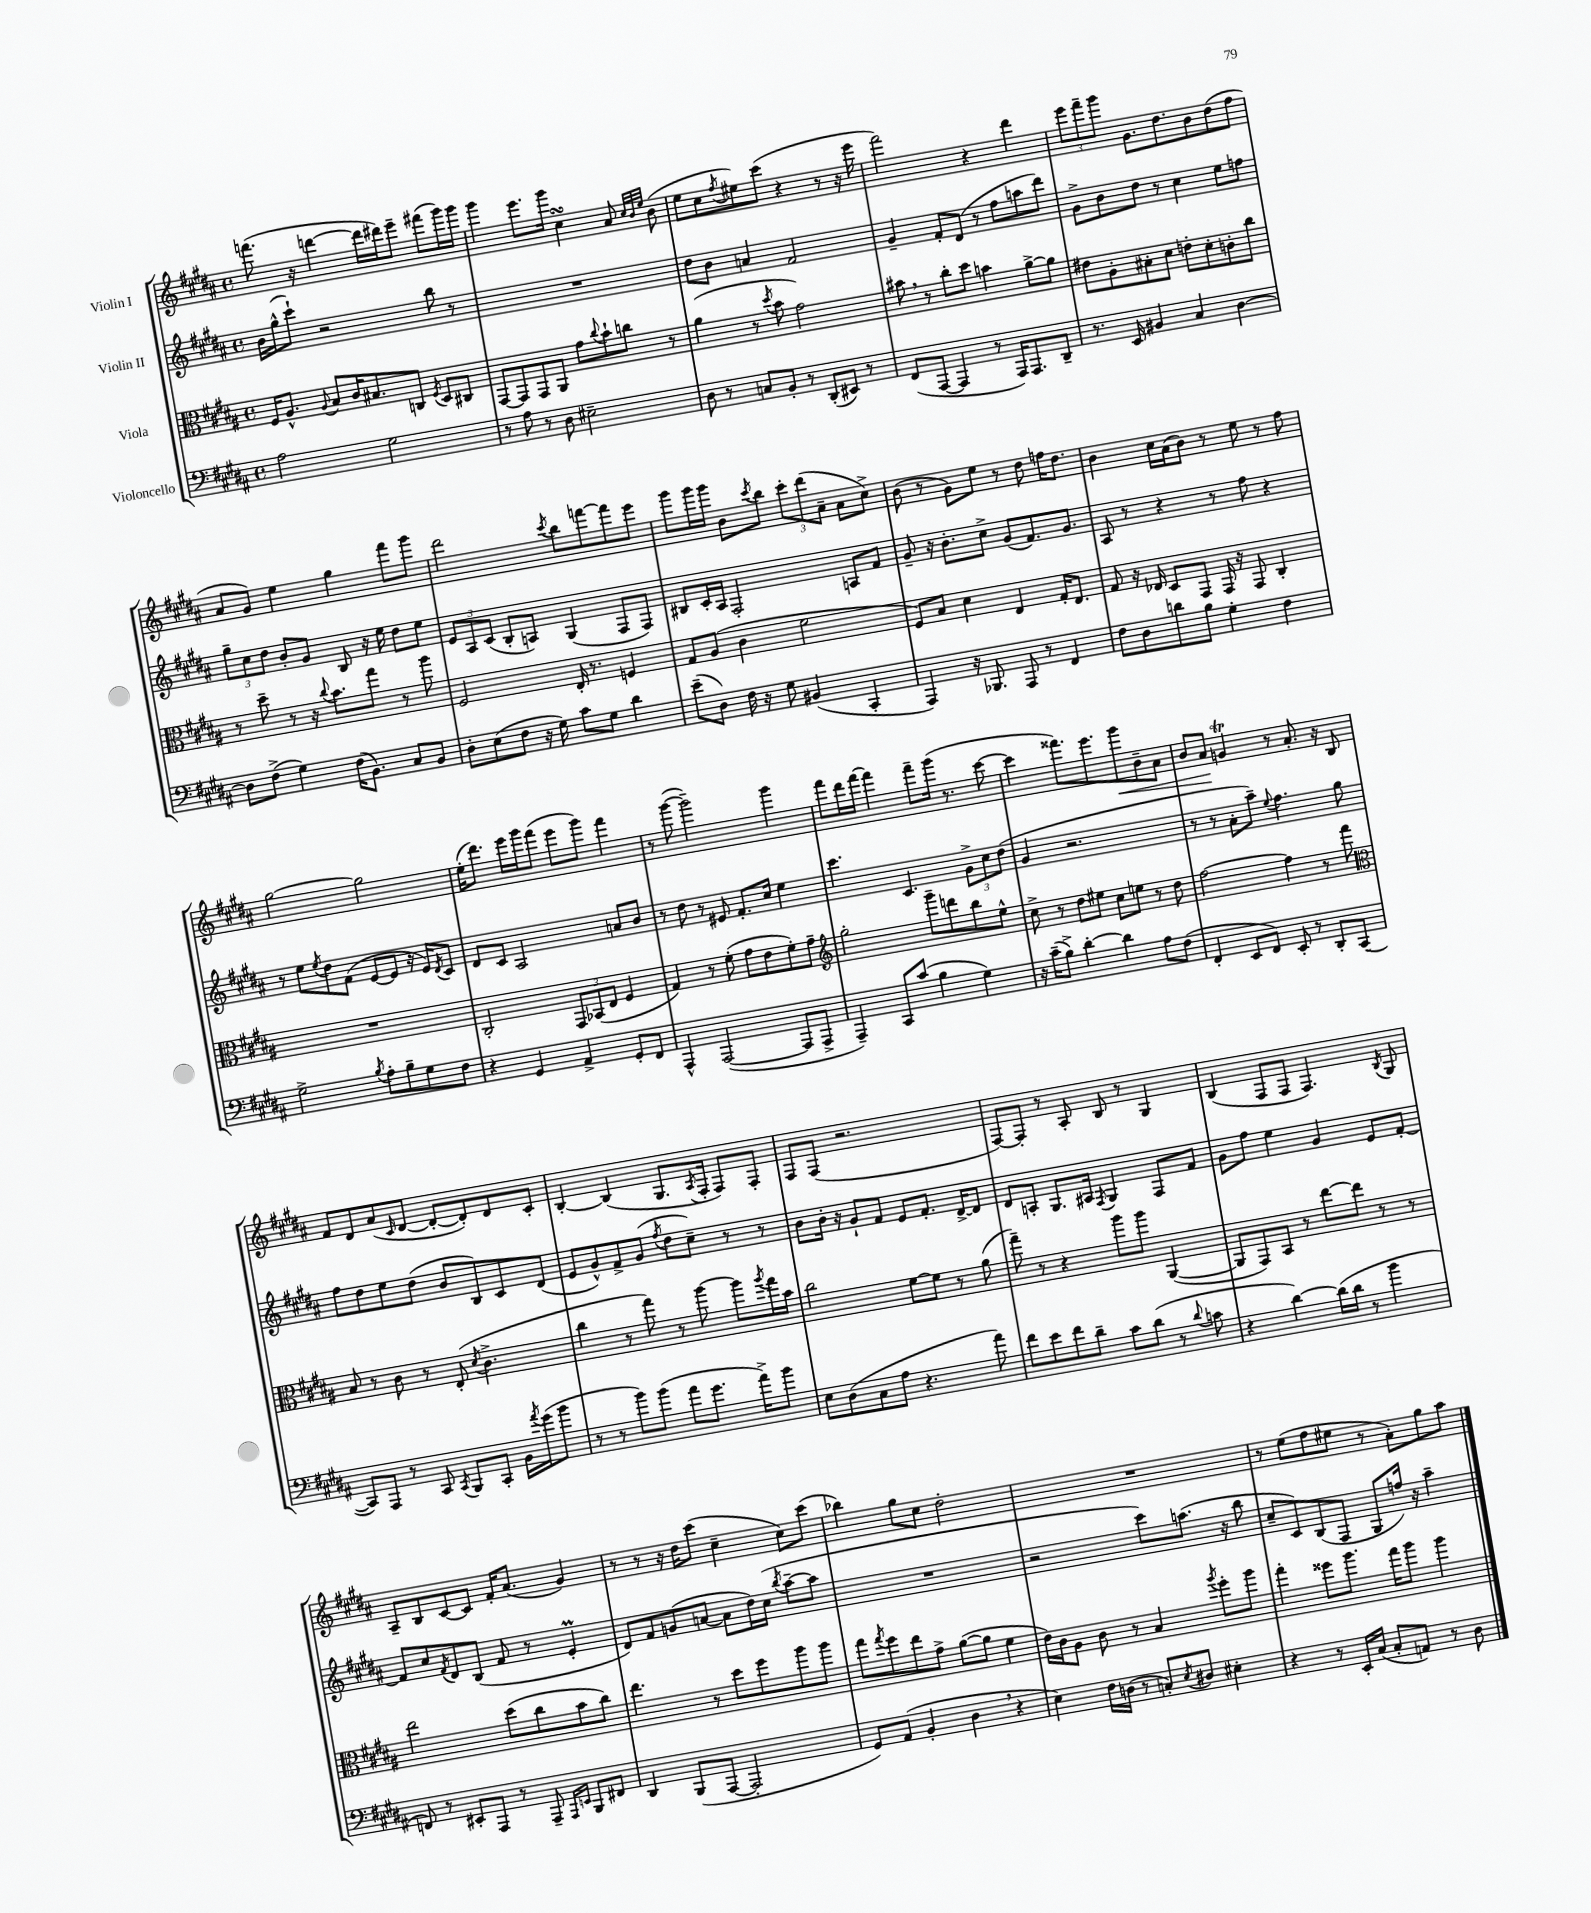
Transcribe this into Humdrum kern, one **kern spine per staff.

**kern	**kern	**kern	**kern	**dynam
*part4	*part3	*part2	*part1	*part1
*staff4	*staff3	*staff2	*staff1	*staff1
*I"Violoncello	*I"Viola	*I"Violin II	*I"Violin I	*
*clefF4	*clefC3	*clefG2	*clefG2	*
*k[f#c#g#d#a#]	*k[f#c#g#d#a#]	*k[f#c#g#d#a#]	*k[f#c#g#d#a#]	*
*M4/4	*M4/4	*M4/4	*M4/4	*
*met(c)	*met(c)	*met(c)	*met(c)	*
=28	=28	=28	=28	=28
2A#\	16F#/KL	16b\LL	(8.fffn\	.
.	8.A#^^/J	(16gg#^^\J	.	.
.	.	8ccc#`\J)	.	.
.	.	.	16r	.
.	8qqA#/	.	.	.
.	8B/L	2r	[4dddn\	.
.	16c#/K	.	.	.
.	8.B#X/	.	.	.
2G#\	.	.	16ddd\LL]	.
.	.	.	16ddd#X\J)	.
.	8Cn/J	.	8eee~\J	.
.	8qF#/	.	.	.
.	8D#/L	8bb\	(8fff#X\L	.
.	8C#X/J	8r	16ggg#\L)	.
.	.	.	16ggg#\JJ	.
=29	=29	=29	=29	=29
8r	[8GG#/L	1r	4ggg#\	.
8A#\	8GG#/]	.	.	.
8r	8GG#/	.	8.eee\L	.
8D#\	8AA#/J	.	.	.
.	.	.	16ggg#\Jk	.
2E#X~\	8g#\L	.	4cc#sSSS\	.
.	8qqcc#/	.	.	.
.	8b`\	.	.	.
.	8ccn\J	.	8a#/	.
.	.	.	32qqcc#/LLL	.
.	.	.	32qqb/	.
.	.	.	32qqee/JJJ	.
.	8r	.	(8b\	.
=30	=30	=30	=30	=30
8D#\	(4a#\	8dd#\L	8ee\L	.
8r	.	8b\J	8cc#\	.
.	.	.	8qff#/	.
8Cn/L	8r	4an/	8ee#X\)	.
.	8qdd#/	.	.	.
8BB'/J	8b\	.	(8ccc#\J	.
8r	2g#\)	2f#/	4r	.
(8DD#'/L	.	.	.	.
8EE#X/J)	.	.	8r	.
8r	.	.	16r	.
.	.	.	16eee\	.
=31	=31	=31	=31	=31
(8FF#/L	8b#X,\	4g#~/	2fff#\)	.
[8AAA#/J	8r	.	.	.
4AAA#/]	8cc#'\L	8f#'/L	.	.
.	8dd#\J	(8d#/J	.	.
8r	4bn\	8r	4r	.
16AAA#/KL)	.	8ff#\L	.	.
8.AAA#/	.	.	.	.
.	[8a#^\L	8aan\	4ddd#\	.
8DD#~/J	8a#\J]	8ddd#\J)	.	.
=32	=32	=32	=32	=32
8.r	8e#X\L	8g#^\L	12eee\L	.
.	.	.	12fff#~\	.
.	8A#'\	8b\	.	.
.	.	.	12ggg#\J	.
16EE/	.	.	.	.
4BB#X/	8B#X'\	8dd#\J	8.g#\L	.
.	8d#\J	8r	.	.
.	.	.	8.dd#\	.
4C#/	8en'\L	4cc#\	.	.
.	8d#'\	.	8b\	.
[4D#\	8cn'\	8ee\L	(8dd#\	.
.	8cc#\J	8ffn\J	8ff#\J	.
!!LO:LB:g=z
=33	=33	=33	=33	=33
8D#\L]	8r	12gg#~\L	8a#/L	.
.	.	12cc#\	.	.
(8F#^\J	8dd#~\	.	8g#/J)	.
.	.	12dd#\J	.	.
4G#\)	8r	8b'/L	4ee\	.
.	16r	8g#/J	.	.
.	8qqcc#/	.	.	.
.	8.b\L	.	.	.
(16F#\KL	.	8B/	4gg#\	.
8.BB\J)	.	.	.	.
.	8gg#\J	16r	.	.
.	.	16ee\	.	.
8C#/L	8r	8dd#\L	8fff#\L	.
8BB/J	8aa#\	8ee\J	8ggg#\J	.
=34	=34	=34	=34	=34
8D#'\L	2F#/	12e/L	2ddd#\	.
.	.	12A#/	.	.
(8E\	.	.	.	.
.	.	(12c#/J	.	.
8F#\J	.	8B'/L	.	.
16r	.	8An/J)	.	.
16G#\)	.	.	.	.
.	.	.	8qccc#/	.
8c#\L	16E'/	(4G#/	8bb\L	.
.	8.r	.	.	.
8G#\J	.	.	[8fffn\	.
4d#\	4Fn/	8F#/L	8fff\]	.
.	.	8F#/J)	8eee\J	.
=35	=35	=35	=35	=35
(8e~\L	8G#/L	8B#X/L	8ggg#\L	.
8D#\J)	(8A#/J	16c#'/L	16ggg#\L	.
.	.	16A#/JJ	16ggg#\JJ	.
16F#\	4c#\	2F#'/	8b\L	.
16r	.	.	.	.
.	.	.	8qccc#/	.
8G#\	.	.	8bb\J	.
(4BB#X/	2f#\	.	12ccc#'\L	.
.	.	.	(12ddd#\	.
.	.	.	12a#~\J	.
4CC#'/	.	8An/L	8a#\L	.
.	.	8f#/J	8cc#^\J)	.
=36	=36	=36	=36	=36
4AAA#/)	8F#/L)	8g#~/	(8b\	.
.	8B/J	16r	8r	.
.	.	8.b'\L	.	.
16r	4d#\	.	8g#\L)	.
8.BBB-X/	.	.	.	.
.	.	8cc#^\J	8ee\J	.
8AAA#/	4E/	(8g#/L	8r	.
8r	.	8.f#/)	8dd#\	.
4FF#/	16G#'/KL	.	16ffn\KL	.
.	8.E/J	8.g#/J	8.dd#\J	.
=37	=37	=37	=37	=37
8F#\L	8G#/	8A#/	4b\	.
8D#\	16r	8r	.	.
.	16E-X/	.	.	.
8dn\	8D#/L	4r	16cc#\LL	.
.	.	.	(16a#\J	.
8B\J	8GG#/J	.	8b\J)	.
4G#'\	16GG#/	8r	8r	.
.	16r	.	.	.
.	8GG#/	8ff#\	8ee\	.
4F#\	4C#'/	4r	8r	.
.	.	.	8ff#\	.
!!LO:LB:g=z
=38	=38	=38	=38	=38
2G#^\	1r	8r	[2gg#\	.
.	.	8ee\L	.	.
.	.	8qee/	.	.
.	.	8dd#\	.	.
.	.	(8f#\J	.	.
8qB/	.	.	.	.
8A#'\L	.	[8e/L	2gg#\]	.
8B~\	.	8e/J]	.	.
8G#\	.	16r	.	.
.	.	16e/KL)	.	.
.	.	8qd#/	.	.
8F#\J	.	8c#/J	.	.
=39	=39	=39	=39	=39
4r	2C#'/	8d#/L	(16ee'\KL	.
.	.	.	8.ddd#\J)	.
.	.	8c#/J	.	.
4GG#/	.	2A#/	16eee\LL	.
.	.	.	16ggg#\J	.
.	.	.	(8fff#\J	.
4AA#^/	12GG#/L	.	8eee\L	.
.	(12BB-X/	.	.	.
.	.	.	8ggg#\J)	.
.	12E/J	.	.	.
8GG#'/L	4F#/	8an/L	4fff#\	.
8FF#/J	.	8b/J	.	.
=40	=40	=40	=40	=40
4AAA#^^/	4G#/)	8r	8r	.
.	.	8dd#\	([8ggg#\	.
([2AAA#/	8r	8r	2ggg#~\])	.
.	(8f#'\	8e#X/	.	.
.	8g#\L	8.f#'/L	.	.
.	8e\	.	.	.
.	.	16cc#/Jk	.	.
8AAA#/L]	8f#'\)	4ee\	4ggg#\	.
8AAA#^/J	8g#~\J	.	.	.
=41	=41	=41	=41	=41
*	*clefG2	*	*	*
4AAA#~/)	2gg#'\	4.ccc#\	8fff#\L	.
.	.	.	16ddd#\L	.
.	.	.	[16fff#\JJ	.
8CC#/L	.	.	4fff#\]	.
(8c#/J	.	4.c#/	.	.
4B\	8ggg#~\L	.	8fff#~\L	.
.	8dddn\	.	(16ggg#\Jk	.
.	.	.	8.r	.
4G#\)	8bb\	12g#^\L	.	.
.	.	12cc#\	.	.
.	8ee^^\J	.	[8ccc#\	.
.	.	(12dd#\J	.	.
=42	=42	=42	=42	=42
16r	8cc#^\	4g#/	4ccc#\]	.
(16c#~\KL	.	.	.	.
8B^\J)	8r	.	.	.
[4d#'\	8dd#\L	2.r	8.fff##X\L)	.
.	8ee#X\J	.	.	.
.	.	.	8.eee\	.
4d#\]	8cc#\L	.	.	.
!	!	!	!	!LO:HP:b
.	8een\J	.	8ggg#\	<
8A#\L	8r	.	8b~\	.
(8F#\J	8dd#\	.	8a#\J	.
=43	=43	=43	=43	=43
4FF#'/	[2ff#\	8r	8b/L	.
.	.	8r	8a#/J	.
8EE/L	.	8a#'\L	4gnT/	[
8FF#/J)	.	8aa#~\J)	.	.
.	.	8qqee/	.	.
8EE'/	4ff#\]	4.ff#\	8r	.
8r	.	.	8.a#'/	.
8DD#'/L	8r	.	.	.
.	.	.	16r	.
([8CC#/J	8fff#\	8gg#\	8B/	.
!!LO:LB:g=z
=44	=44	=44	=44	=44
*	*clefC3	*	*	*
8CC#/L])	8B/	8ff#\L	8f#/L	.
8AAA#/J	8r	8dd#\	8d#/	.
8r	8c#\	8ee\	(8a#/	.
.	.	.	16qqc#/	.
8CC#/	8r	(8dd#\J	[8d#/J	.
8qCC#/	.	.	.	.
8BBB/L	(8E'/	8b/L	8d#'/L_	.
.	8qd#/	.	.	.
8CC#'/J	4.c#^\	8B/)	8d#'/])	.
16BB\LL	.	8c#/	8d#/	.
8qa#/	.	.	.	.
(16g#\J	.	.	.	.
8b\J	.	(8d#/J	8c#'/J	.
=45	=45	=45	=45	=45
8r	4cc#\	8e/L	[4B'/	.
8r	.	8g#^^/)	.	.
8b\L)	8r	8f#^/	(4B/]	.
(8b\J	8gg#\)	(8g#/J	.	.
.	.	8qff#/	.	.
8a#\L	8r	8dd#\L	8.G#/L	.
8.g#\J	[8aa#\	8cc#~\J)	.	.
.	.	.	8qA#/	.
.	.	.	16F#'/Jk	.
.	8aa#\L]	8r	8F#/L)	.
16a#^\KL)	.	.	.	.
.	8qaa#/	.	.	.
8b\J	16gg#\L	8r	8F#'/J	.
.	16b\JJ	.	.	.
=46	=46	=46	=46	=46
8E\L	2cc#\	8b\L	8F#/L	.
(8D#\	.	16b'\Jk	(8F#/J	.
.	.	16r	.	.
8C#\	.	8g#`/L	2.r	.
8A#\J	.	8f#/J	.	.
4.r	[8f#\L	8e/L	.	.
.	8f#\J]	8.f#'/J	.	.
.	8r	.	.	.
.	.	[16d#^/KL	.	.
8a#\)	(8a#\	8d#/J]	.	.
=47	=47	=47	=47	=47
8f#\L	8gg#~\)	8d#/L	[8F#/L)	.
8e\	8r	8An'/J	8F#'/J]	.
8f#\	4r	8.G#/L	8r	.
8d#~\J	.	.	8A#'/	.
.	.	16A#X/Jk	.	.
.	.	8qF#/	.	.
8c#\L	8aa#\L	4G#/	8B/	.
(8d#\J	8aa#\J	.	8r	.
8r	([4AA#/	8F#/L	4G#/	.
8qqd#/	.	.	.	.
8cn\	.	8f#/J	.	.
=48	=48	=48	=48	=48
4r	8AA#/L]	8g#\L	(4B/	.
.	8GG#/)	8ff#\J	.	.
[4d#\)	8BB/J	4ee\	8F#/L	.
.	8r	.	8F#/J	.
(16d#\LL]	[8ee\L	4g#/	4.F#/)	.
16d#\JJ	.	.	.	.
8r	8ee\J]	.	.	.
4b\	8r	8e/L	.	.
.	.	.	8qB/	.
.	8r	[8f#'/J	8G#/	.
!!LO:LB:g=z
=49	=49	=49	=49	=49
8FFn/)	2ee\	8f#/L]	8A#~/L	.
8r	.	8cc#/	8B/	.
.	.	8qf#/	.	.
8EE#X'/L	.	8d#/	[8c#/	.
8AAA#/J	.	(8B/J	8c#/J]	.
8r	(8dd#\L	8f#/	16f#'/KL	.
.	.	.	(8.a#/J	.
8AAA#~/	8cc#\	8r	.	.
16qqAAA#/LL	.	.	.	.
16qqEEn/JJ	.	.	.	.
8BBB/L	8b\	4eM'/	4g#/)	.
8FF#X/J	8cc#\J)	.	.	.
=50	=50	=50	=50	=50
4DD#/	4.ee\	8d#/L)	8r	.
.	.	8f#/	8r	.
(8BBB/L	.	(8gn/	16r	.
.	.	.	16dd#\KL	.
[8AAA#/J	8r	[8an/J	(8ccc#\J	.
2AAA#'/]	8dd#\L	8a\L]	4cc#~\	.
.	8ff#\	16dd#\L)	.	.
.	.	(16cc#\JJ	.	.
.	.	8qbb/	.	.
.	8aa#\	[8aa#~\L	8cc#\L)	.
.	8aa#\J	8aa#\J]	(8ccc#\J	.
=51	=51	=51	=51	=51
8GG#/L)	8gg#\L	1r	4bb-X\)	.
.	8qgg#/	.	.	.
(8AA#/J	8ff#\	.	.	.
4BB'/	8ee\	.	8gg#\L	.
.	8g#^\J	.	8cc#\J	.
4D#,\	([8a#\L	.	2dd#'\	.
.	8a#\J]	.	.	.
4r	4f#\	.	.	.
=52	=52	=52	=52	=52
4E\)	16e\LL)	2r	1r	.
.	16c#\J	.	.	.
.	8A#\J	.	.	.
16F#\LL	8c#\	.	.	.
(16Dn\JJ	.	.	.	.
8r	8r	.	.	.
8Cn'/L)	4B/	8ccc#\L)	.	.
8qE/	.	.	.	.
8D#X/J	.	(8.aan\J	.	.
.	8qaa#/	.	.	.
4E#X'\	8ff#'\L	.	.	.
.	.	16r	.	.
.	8aa#\J	8bb\	.	.
=53	=53	=53	=53	=53
4r	4gg#'\	8cc#~/L	8r	.
.	.	8c#/)	(8ee\L	.
8r	8ff##X\L	(8B/	8ff#\	.
16EE'/LL	8.aa#\J	8F#/J	8ee#X\J	.
(16C#/JJ	.	.	.	.
8C#'/L	.	8G#/L	8r	.
.	16gg#\KL	.	.	.
8AAn/J)	8aa#\J	16ffn/Jk)	8a#'\L)	.
.	.	16r	.	.
8r	4aa#\	4aa#~\	8gg#\	.
8D#\	.	.	8aa#\J	.
==	==	==	==	==
*-	*-	*-	*-	*-
